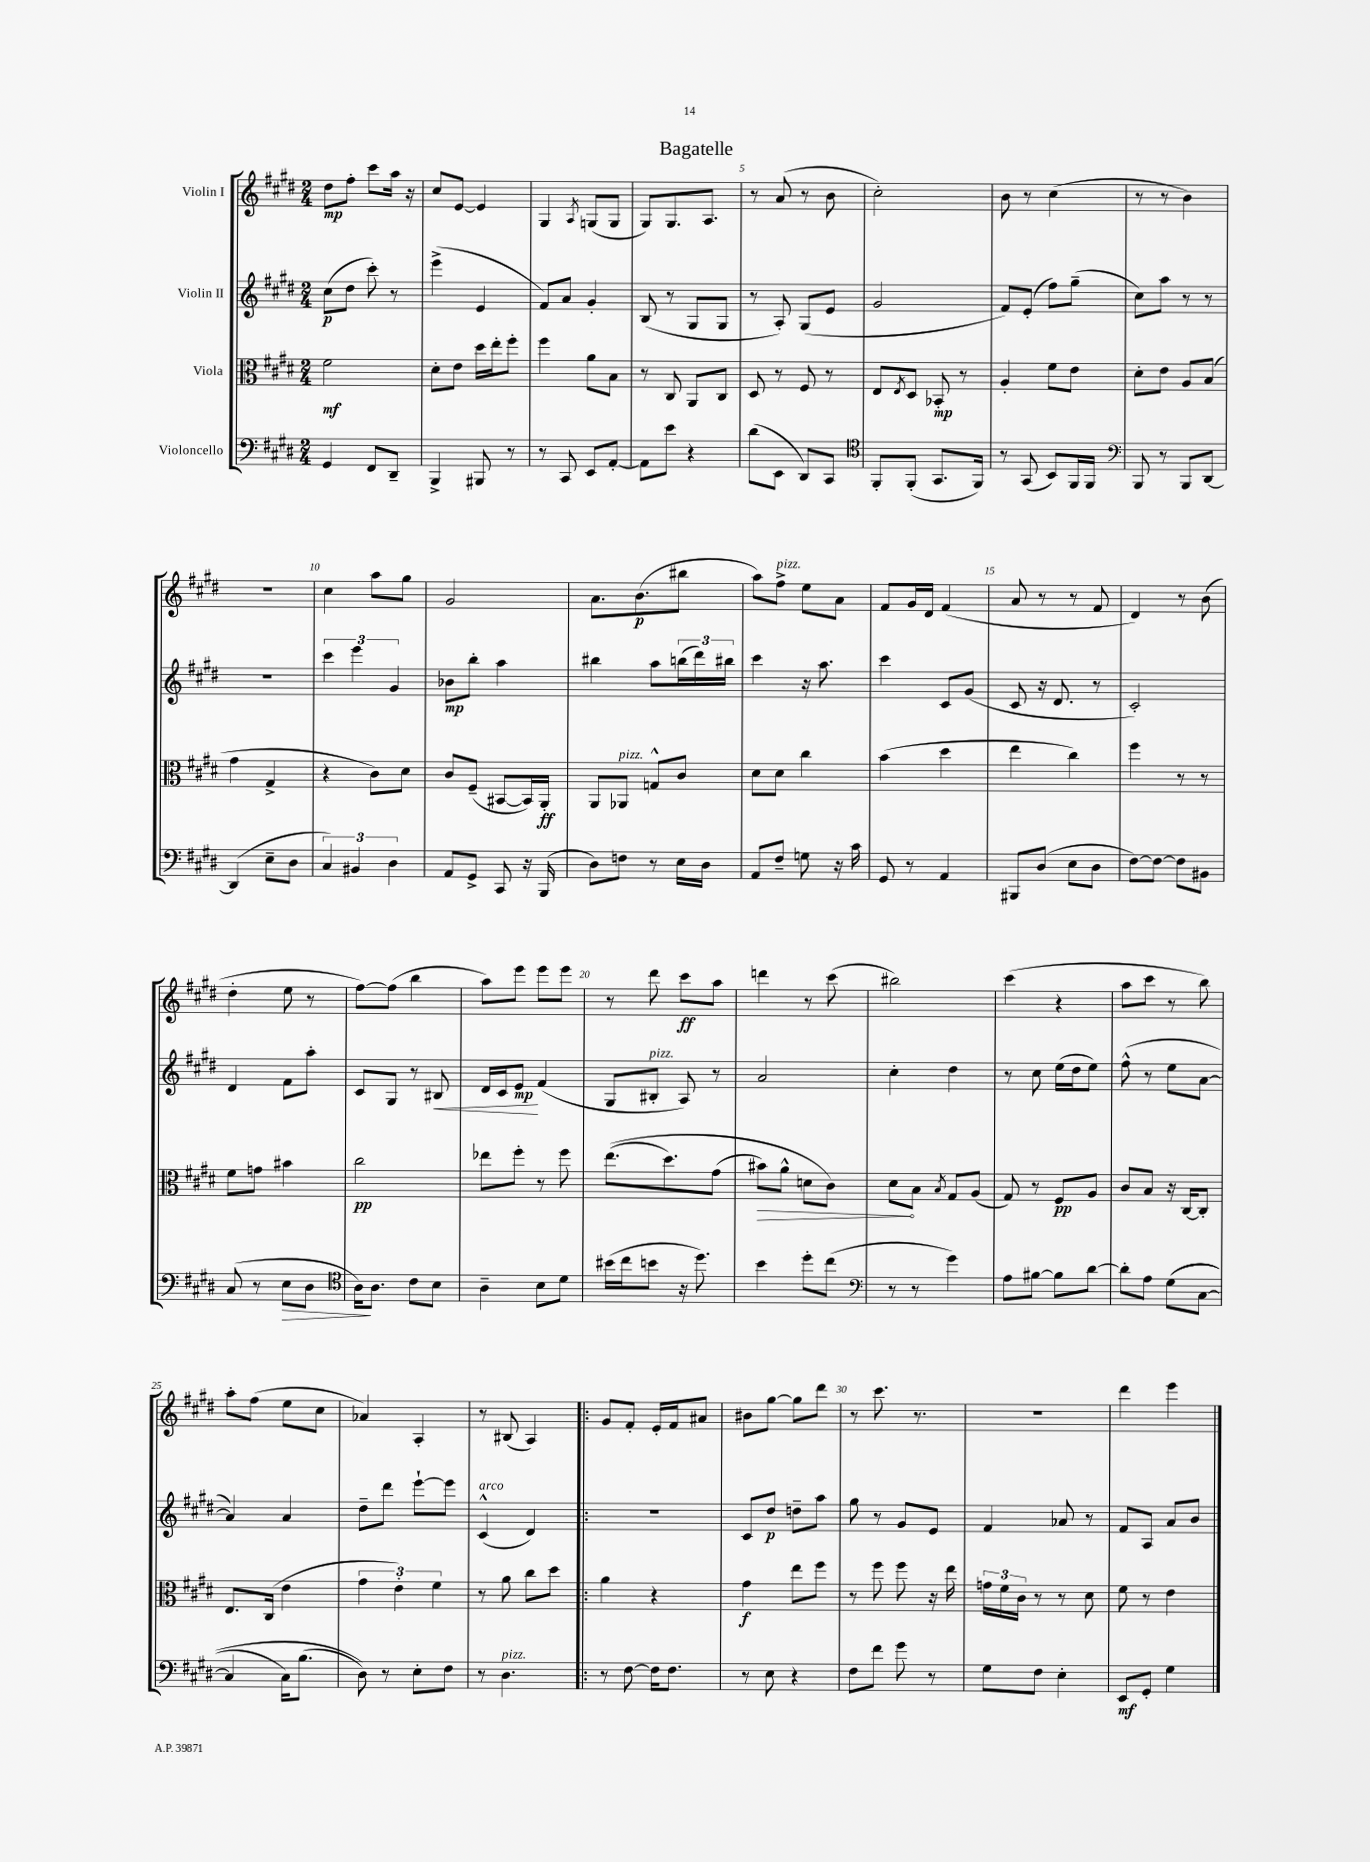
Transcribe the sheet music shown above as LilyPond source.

\header { title = "Bagatelle" }
<<
\new StaffGroup <<
\new Staff = "s0" \with { instrumentName = "Violin I" } {
    \clef treble \key e \major \numericTimeSignature \time 2/4
    dis''8\mp fis''8-. cis'''8 a''16 r16 |
    cis''8 e'8~ e'4 |
    gis4 \acciaccatura { a8 } g8( g8 |
    gis8) gis8. a8. |
    r8 a'8( r8 b'8 |
    cis''2-.) |
    b'8 r8 cis''4( |
    r8 r8 b'4) |
    R2 |
    cis''4 a''8 gis''8 |
    gis'2 |
    a'8. b'8.\p( bis''8 |
    a''8) fis''8->^\markup { \italic "pizz." } e''8 a'8 |
    fis'8 gis'16 dis'16 fis'4( |
    a'8 r8 r8 fis'8 |
    dis'4) r8 b'8( |
    dis''4-. e''8 r8 |
    fis''8~) fis''8( b''4 |
    a''8) e'''8 e'''8 e'''8 |
    r8 dis'''8 cis'''8\ff a''8 |
    d'''4 r8 cis'''8( |
    bis''2) |
    cis'''4( r4 |
    a''8 cis'''8 r8 b''8) |
    a''8-. fis''8( e''8 cis''8 |
    aes'4) a4-. |
    r8 bis8( a4) |
    \bar ".|:" gis'8 fis'8-. e'16-. fis'16 ais'8 |
    bis'8 gis''8~ gis''8 dis'''8 |
    r8 cis'''8. r8. |
    R2 |
    dis'''4 e'''4 \bar "|." |
}
\new Staff = "s1" \with { instrumentName = "Violin II" } {
    \clef treble \key e \major \numericTimeSignature \time 2/4
    cis''8\p( dis''8 cis'''8-.) r8 |
    e'''4->( e'4 |
    fis'8) a'8 gis'4-. |
    b8( r8 gis8 gis8 |
    r8 a8-.) gis8( e'8 |
    gis'2 |
    fis'8) e'8-.( fis''8) gis''8--( |
    cis''8) a''8 r8 r8 |
    r2 |
    \tuplet 3/2 { cis'''4 e'''4 gis'4 } |
    bes'8\mp b''8-. a''4 |
    bis''4 a''8 \tuplet 3/2 { b''16( dis'''16) bis''16 } |
    cis'''4 r16 a''8. |
    cis'''4 cis'8 gis'8( |
    cis'8 r16 dis'8. r8 |
    cis'2-.) |
    dis'4 fis'8 a''8-. |
    cis'8 gis8 r8 bis8\< |
    dis'16 cis'16 e'8\mp\! fis'4( |
    gis8 bis8-.^\markup { \italic "pizz." } a8) r8 |
    a'2 |
    cis''4-. dis''4 |
    r8 cis''8 e''16( dis''16 e''8) |
    fis''8-^( r8 e''8 a'8~ |
    a'4) a'4 |
    dis''8-- dis'''8 e'''8~-! e'''8 |
    cis'4-^^\markup { \italic "arco" }( dis'4) |
    \bar ".|:" r2 |
    cis'8 dis''8\p d''8-- a''8 |
    gis''8 r8 gis'8 e'8 |
    fis'4 aes'8 r8 |
    fis'8 a8 a'8 b'8 \bar "|." |
}
\new Staff = "s2" \with { instrumentName = "Viola" } {
    \clef alto \key e \major \numericTimeSignature \time 2/4
    fis'2\mf |
    dis'8-. e'8 dis''16 e''16-. fis''8-. |
    fis''4 a'8 b8 |
    r8 cis8 a,8 cis8 |
    dis8 r8 fis8 r8 |
    e8 \acciaccatura { e8 } dis8 bes,8-.\mp r8 |
    a4-. fis'8 e'8 |
    dis'8-. e'8 a8 b8( |
    gis'4 gis4-> |
    r4 cis'8) dis'8 |
    cis'8 fis8--( bis,8~ bis,16) a,16-.\ff |
    a,8 aes,8^\markup { \italic "pizz." } g8-^ cis'8 |
    dis'8 dis'8 cis''4 |
    b'4( dis''4 |
    e''4 cis''4) |
    fis''4 r8 r8 |
    fis'8 g'8 bis'4 |
    cis''2\pp |
    ees''8 fis''8-. r8 fis''8 |
    e''8.(\( dis''8.) gis'8( |
    \once \override Hairpin.circled-tip = ##t bis'8\>) a'8-^ d'8 cis'8\) |
    dis'8\! b8 \acciaccatura { b8 } gis8 a8( |
    gis8) r8 fis8\pp a8 |
    cis'8 b8 r16 cis16~ cis8-. |
    e8. cis16( e'4 |
    \tuplet 3/2 { gis'4 e'4-.) fis'4 } |
    r8 a'8 cis''8 dis''8 |
    \bar ".|:" a'4 r4 |
    gis'4\f e''8 fis''8 |
    r8 fis''8 fis''8 r16 e''16 |
    \tuplet 3/2 { g'16 fis'16 cis'16 } r8 r8 dis'8 |
    fis'8 r8 e'4 \bar "|." |
}
\new Staff = "s3" \with { instrumentName = "Violoncello" } {
    \clef bass \key e \major \numericTimeSignature \time 2/4
    gis,4 fis,8 dis,8-- |
    b,,4-> bis,,8 r8 |
    r8 cis,8 e,8 a,8~-. |
    a,8 e'8 r4 |
    dis'8( e,8 dis,8) cis,8 |
    \clef tenor fis,8-. fis,8-.( gis,8. fis,16) |
    r8 gis,8( b,8) fis,16 fis,16 |
    \clef bass b,,8 r8 b,,8 dis,8~ |
    dis,4( e8-- dis8 |
    \tuplet 3/2 { cis4) bis,4 dis4 } |
    a,8 gis,8-> cis,8 r16 b,,16( |
    dis8) f8 r8 e16 dis16 |
    a,8 fis8-- g8 r16 cis'16 |
    gis,8 r8 a,4 |
    bis,,8 dis8( e8 dis8 |
    fis8~) fis8~ fis8 bis,8 |
    cis8( r8 e8\> dis8 |
    \clef tenor a16\!) a8. cis'8 b8 |
    a4-- b8 dis'8 |
    bis'16( cis''16 b'8 r16 dis''8.) |
    b'4 dis''8-. cis''8( |
    \clef bass r8 r8 gis'4) |
    a8 bis8~ bis8 dis'8~ |
    dis'8-. a8 gis8(\( cis8~ |
    cis4 cis16) b8.( |
    dis8)\) r8 e8-. fis8 |
    r8 dis4.^\markup { \italic "pizz." } |
    \bar ".|:" r8 fis8~ fis16 fis8. |
    r8 e8 r4 |
    fis8 fis'8 gis'8 r8 |
    gis8 fis8 e4-. |
    e,8\mf gis,8-. gis4 \bar "|." |
}
>>
>>
\layout { \context { \Score \override BarNumber.break-visibility = ##(#f #t #t) barNumberVisibility = #(every-nth-bar-number-visible 5) } }
